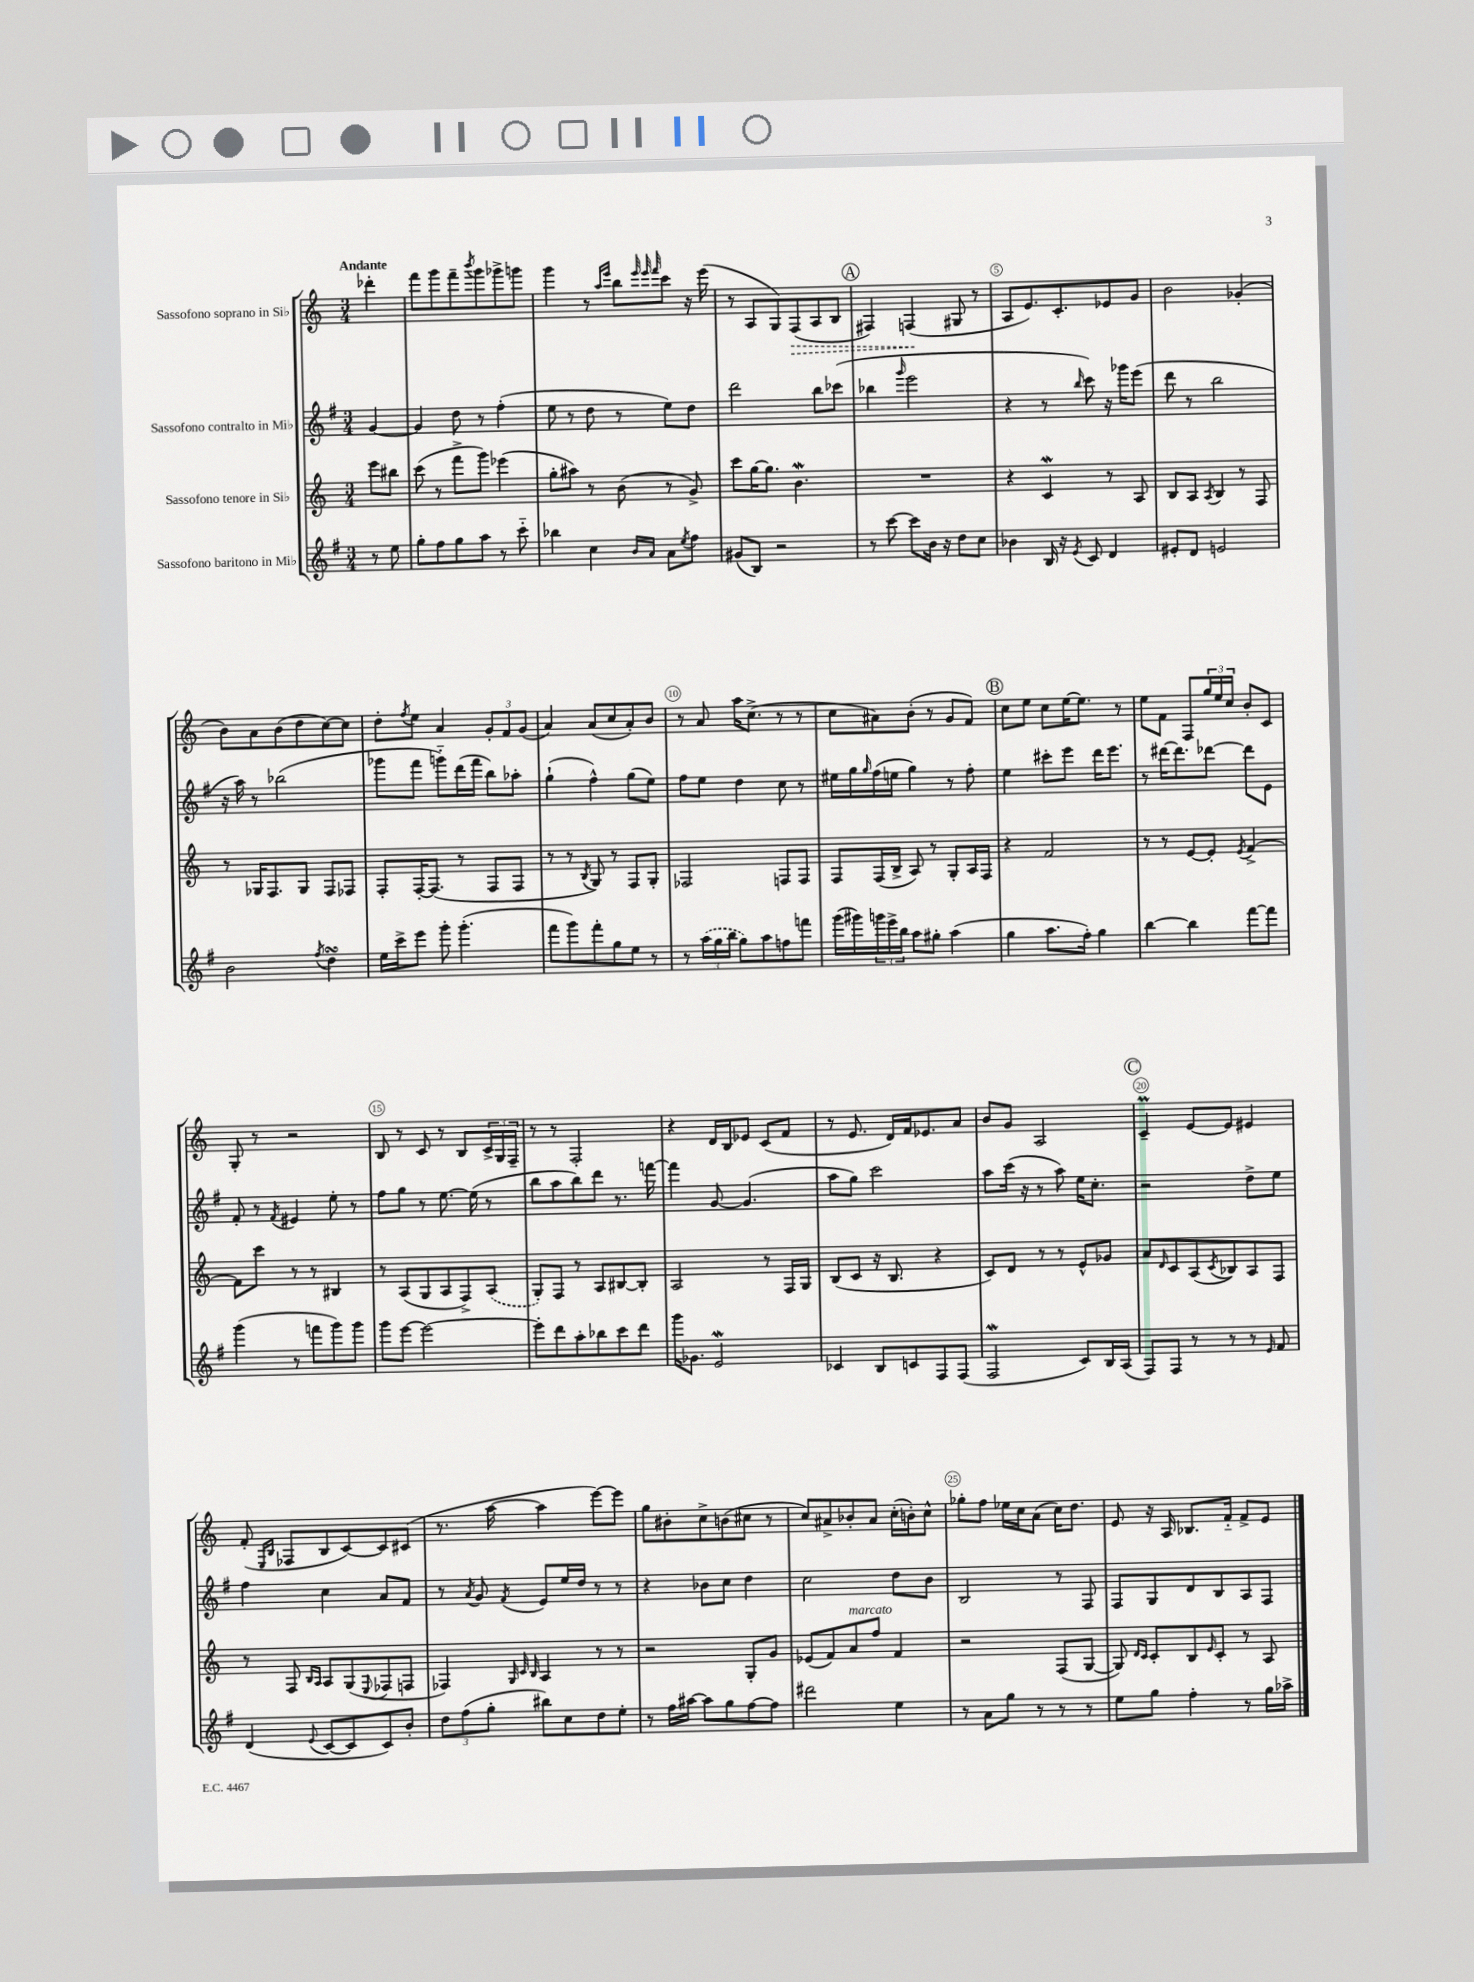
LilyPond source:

<<
\new StaffGroup <<
\new Staff = "s0" \with { instrumentName = "Sassofono soprano in Sib" } {
    \clef treble \key c \major \numericTimeSignature \time 3/4 \partial 4 \tempo "Andante"
    des'''4-. |
    f'''8 g'''8 f'''8-- \acciaccatura { b'''8 } g'''8 ges'''8-> g'''8 |
    g'''4 r8 \grace { a''16 e'''16 } b''8 \grace { e'''32 e'''32 f'''32 } c'''8 r16 e'''16( |
    r8 a8 g8) \once \override Hairpin.style = #'dashed-line f8\>( a8 b8 |
    \mark \markup { \circle "A" } fis4) f4\!( gis8 r8 |
    a8 e'8.) c'8.-. ees'8 g'8 |
    b'2 ges'4-.( |
    b'8) a'8 b'8( d''8 c''8~) c''8 |
    d''8-. \acciaccatura { f''8 } e''8 a'4 \tuplet 3/2 { g'8-. f'8 g'8( } |
    a'4) a'8( c''8 a'8-.) b'8 |
    r8 a'8 a''16 c''8.->( r8 r8 |
    c''8 ais'8) b'8-.( r8 g'8 f'8) |
    \mark \markup { \circle "B" } c''8 e''8 c''8 e''16~ e''8. r8 |
    e''8 f'8 f8 \tuplet 3/2 { g''16 e''16 c''16 } b'8-. c'8 |
    g8-. r8 r2 |
    b8 r8 c'8 r8 b8 \tuplet 3/2 { c'16-> g16 f16-- } |
    r8 r8 f2-. |
    r4 d'16 b16 ees'8 c'8( f'8 |
    r8 e'8. d'16) f'16 ees'8. a'8 |
    b'8 g'8 a2 |
    \mark \markup { \circle "C" } c'4--\prall e'8~ e'8 eis'4 |
    f'8-.( \grace { e16 b16 } fes8 b8 c'8~) c'8 cis'8( |
    r8. a''16~ a''4 e'''8~) e'''8 |
    g''8 bis'8-. c''8-> b'8( cis''8 r8 |
    c''8) ais'8-> bes'8-. ais'8 c''16-.( b'16-.) c''8-^ |
    ges''8-. f''8 ees''16 c''16 a'8( c''16) d''8. |
    e'8 r16 a16 bes8. f'16-_ f'8-> e'8 \bar "|." |
}
\new Staff = "s1" \with { instrumentName = "Sassofono contralto in Mib" } {
    \clef treble \key g \major \numericTimeSignature \time 3/4 \partial 4
    g'4~ |
    g'4 d''8 r8 fis''4-.( |
    e''8 r8 d''8 r8 e''8) d''8 |
    d'''2 b''8 ces'''8( |
    \mark \markup { \circle "A" } bes''4 \grace { g'''16 } e'''2 |
    r4 r8 \grace { b''16 } c'''8) r16 ges'''16 e'''8( |
    d'''8 r8 b''2 |
    r16 a''16) r8 bes''2( |
    ges'''8 fis'''8 g'''8-_) d'''16( fis'''16 b''8) aes''8-. |
    g''4-!( fis''4-^) g''8( e''8) |
    fis''8 e''8 d''4 c''8 r8 |
    eis''16 g''16 \grace { g''16 } fis''16( e''16 g''4) r8 fis''8-. |
    \mark \markup { \circle "B" } e''4 cis'''8-. e'''8 d'''16 e'''8. |
    r8 dis'''16~ dis'''8. des'''8~ des'''8 e'8 |
    fis'8-. r8 \acciaccatura { fis'8 } eis'4 e''8-. r8 |
    fis''8 g''8 r8 e''8.~ e''16( r8 |
    b''8 a''8 b''8) d'''8 r8. f'''16~ |
    f'''4 g'8~ g'4.( |
    a''8 g''8) c'''2 |
    a''8 c'''16( r16 r8 a''8) e''16 c''8.-. |
    \mark \markup { \circle "C" } r2 d''8-> e''8 |
    fis''4 c''4 a'8 fis'8 |
    r8 \acciaccatura { a'8 } g'8 \acciaccatura { fis'8 } e'8 e''16 d''16 r8 r8 |
    r4 bes'8 c''8 d''4 |
    c''2 d''8 b'8 |
    b2 r8 fis8 |
    fis8 g8 d'8 b8 a8 fis8 \bar "|." |
}
\new Staff = "s2" \with { instrumentName = "Sassofono tenore in Sib" } {
    \clef treble \key c \major \numericTimeSignature \time 3/4 \partial 4
    e'''8 bis''8 |
    c'''8( r8 f'''8-> g'''8) ees'''4( |
    g''8-. ais''8) r8 b'8( r8 g'8->) |
    c'''8 g''16~ g''8. b'4.\mordent |
    \mark \markup { \circle "A" } R2. |
    r4 c'4\mordent r8 a8 |
    b8 a8 \acciaccatura { a8 } b4 r8 f8 |
    r8 ges16 f8. ges8 f8 fes8 |
    f8-. f16~-. f8.( r8 f8 f8 |
    r8 r8 \acciaccatura { b8 } g8) r8 f8 g8-. |
    fes2 f8 f8 |
    f8 f16( b16-> a8) r8 g8-. a16 f16 |
    \mark \markup { \circle "B" } r4 f'2 |
    r8 r8 e'8~ e'8-. \acciaccatura { e'8 } f'4~-> |
    f'8 c'''8 r8 r8 bis4 |
    r8 a8( g8 a8 f8->) \once \slurDashed a8( |
    g8-.) f8 r8 a8 bis8~ bis8-. |
    a2 r8 f16 g16 |
    b8( c'8 r16 b8. r4 |
    c'8) d'8 r8 r8 e'8-^ ges'8 |
    \mark \markup { \circle "C" } a'8 \grace { d'16 } c'8 a8( \acciaccatura { c'8 } bes8) a8 f8 |
    r8 f8 \grace { b16 a16 } a8 g8( \appoggiatura { e8 } fes8 f8 |
    fes4) \grace { g32 c'32 b32 } a4 r8 r8 |
    r2 g8-. g'8 |
    ees'8( f'8) a'8^\markup { \italic "marcato" } f''8 f'4 |
    r2 f8( g8~ |
    g8) \grace { d'16 c'16 } c'8-. b8 \grace { e'16 } c'8-. r8 a8 \bar "|." |
}
\new Staff = "s3" \with { instrumentName = "Sassofono baritono in Mib" } {
    \clef treble \key g \major \numericTimeSignature \time 3/4 \partial 4
    r8 e''8 |
    g''8-. fis''8 g''8 a''8 r8 c'''8-_ |
    bes''4 c''4 \grace { b'16 a'16 } a'8 \acciaccatura { e''8 } fis''8 |
    gis'8( b8) r2 |
    \mark \markup { \circle "A" } r8 c'''8~ c'''8 b'16 r16 d''8 c''8 |
    bes'4 b16 r16 \acciaccatura { e'8 } c'8 d'4 |
    eis'8-. d'8 e'2 |
    b'2 \acciaccatura { fis''8 } d''4\turn |
    e''16 c'''16-> e'''8 g'''8-. g'''4.-.( |
    fis'''8 g'''8) fis'''8-. g''8 e''8 r8 |
    r8 \tuplet 3/2 { \once \slurDashed a''16( g''16 b''16 } g''8) a''8 f''8 f'''8 |
    g'''16( gis'''16) \tuplet 3/2 { g'''16 e'''16-> b''16 } a''8 gis''8-. a''4( |
    \mark \markup { \circle "B" } g''4 a''8. fis''16-.) g''4 |
    b''4~ b''4 fis'''8~ fis'''8 |
    g'''4( r8 f'''8 g'''8) g'''8 |
    g'''8 e'''8~ e'''2~ |
    e'''8-. d'''8 a''8-. bes''8 c'''8 d'''8 |
    g'''16 ges'8. e'2\mordent |
    ces'4 b8 c'8 fis8 fis8( |
    fis2\mordent c'8) b16 a16( |
    \mark \markup { \circle "C" } fis8) fis8 r8 r8 r8 \grace { e'16 } fis'8 |
    d'4( \appoggiatura { e'8 } c'8~ c'8 c'8) b'8-. |
    \tuplet 3/2 { d''8 fis''8( g''8-. } bis''8) c''8 d''8 e''8-. |
    r8 fis''16 ais''16~ ais''8 g''8 fis''8~ fis''8 |
    dis'''2 e''4 |
    r8 a'8 g''8 r8 r8 r8 |
    e''8 g''8 fis''4-. r8 g''16 aes''16-> \bar "|." |
}
>>
>>
\layout { \context { \Score \override BarNumber.break-visibility = ##(#f #t #t) barNumberVisibility = #(every-nth-bar-number-visible 5) \override BarNumber.stencil = #(make-stencil-circler 0.1 0.3 ly:text-interface::print) } }
